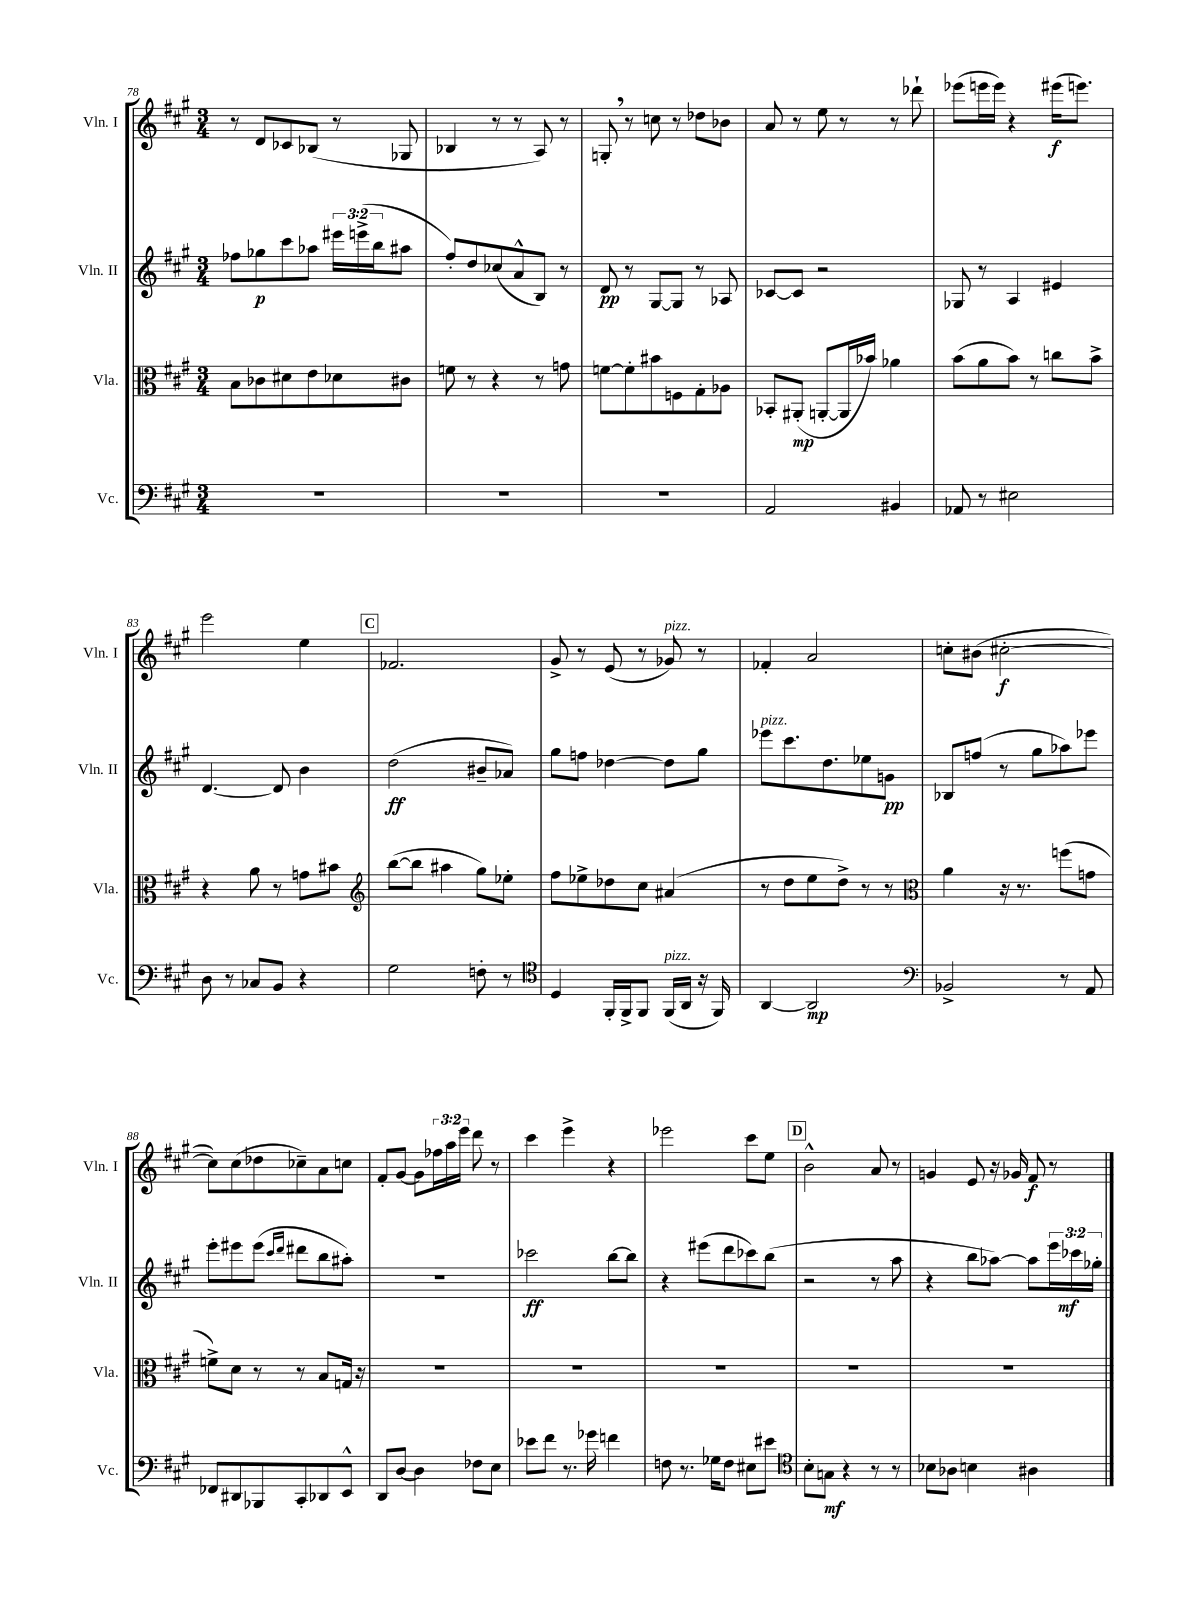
<<
\new StaffGroup <<
\new Staff = "s0" \with { instrumentName = "Vln. I" shortInstrumentName = "Vln. I" } {
    \clef treble \key a \major \numericTimeSignature \time 3/4 \override Staff.TupletNumber.text = #tuplet-number::calc-fraction-text
    r8 d'8 ces'8 bes8( r8 ges8 |
    bes4 r8 r8 a8) r8 |
    g8-. \breathe r8 c''8 r8 des''8 bes'8 |
    a'8 r8 e''8 r8 r8 des'''8-! |
    ees'''8( e'''16 e'''16) r4 eis'''16\f( e'''8.) |
    e'''2 e''4 |
    \mark \markup { \box "C" } fes'2. |
    gis'8-> r8 e'8( r8 ges'8^\markup { \italic "pizz." }) r8 |
    fes'4-. a'2 |
    c''8-. bis'8( cis''2~-.\f |
    cis''8) cis''8( des''8 ces''8--) a'8 c''8 |
    fis'8-. gis'8~ gis'8 \tuplet 3/2 { fes''16 a''16 e'''16 } d'''8 r8 |
    cis'''4 e'''4-> r4 |
    ees'''2 cis'''8 e''8 |
    \mark \markup { \box "D" } b'2-^ a'8 r8 |
    g'4 e'8 r16 ges'16 fis'8\f r8 \bar "|." |
}
\new Staff = "s1" \with { instrumentName = "Vln. II" shortInstrumentName = "Vln. II" } {
    \clef treble \key a \major \numericTimeSignature \time 3/4 \override Staff.TupletNumber.text = #tuplet-number::calc-fraction-text
    fes''8 ges''8\p cis'''8 aes''8 \tuplet 3/2 { eis'''16 e'''16->( b''16 } ais''8 |
    fis''8-.) d''8 ces''8( a'8-^ b8) r8 |
    d'8\pp r8 gis8~ gis8 r8 aes8 |
    ces'8~ ces'8 r2 |
    ges8 r8 a4 eis'4 |
    d'4.~ d'8 b'4 |
    \mark \markup { \box "C" } d''2\ff( bis'8-- aes'8) |
    gis''8 f''8 des''4~ des''8 gis''8 |
    ees'''8^\markup { \italic "pizz." } cis'''8. d''8. ees''8 g'8\pp |
    bes8 f''8( r8 gis''8 aes''8) ees'''8 |
    e'''8-. eis'''8 eis'''8( \grace { cis'''16 d'''16 } dis'''8 b''8 ais''8-.) |
    R2. |
    ces'''2\ff b''8~ b''8 |
    r4 eis'''8( d'''8 ces'''8) b''8( |
    \mark \markup { \box "D" } r2 r8 a''8 |
    r4 b''8 aes''8~) aes''8 \tuplet 3/2 { e'''16 ces'''16\mf ges''16-. } \bar "|." |
}
\new Staff = "s2" \with { instrumentName = "Vla." shortInstrumentName = "Vla." } {
    \clef alto \key a \major \numericTimeSignature \time 3/4
    b8 ces'8 dis'8 e'8 des'8 cis'8 |
    f'8 r8 r4 r8 g'8 |
    f'8~ f'8-. bis'8 f8 gis8-. aes8 |
    bes,8-. ais,8-.\mp( a,8~-. a,16 bes'16) aes'4 |
    b'8( a'8 b'8) r8 c''8 b'8-> |
    r4 a'8 r8 g'8 bis'8 |
    \mark \markup { \box "C" } \clef treble b''8~( b''8 ais''4 gis''8) ees''8-. |
    fis''8 ees''8-> des''8 cis''8 ais'4( |
    r8 d''8 e''8 d''8->) r8 r8 |
    \clef alto a'4 r16 r8. f''8( g'8 |
    f'8->) d'8 r8 r8 b8 g16 r16 |
    R2. |
    R2. |
    R2. |
    \mark \markup { \box "D" } R2. |
    R2. \bar "|." |
}
\new Staff = "s3" \with { instrumentName = "Vc." shortInstrumentName = "Vc." } {
    \clef bass \key a \major \numericTimeSignature \time 3/4
    R2. |
    R2. |
    R2. |
    a,2 bis,4 |
    aes,8 r8 eis2 |
    d8 r8 ces8 b,8 r4 |
    \mark \markup { \box "C" } gis2 f8-. r8 |
    \clef tenor d4 fis,16-. fis,16-> fis,8 fis,16^\markup { \italic "pizz." }( a,16 r16 fis,16) |
    a,4~ a,2\mp |
    \clef bass bes,2-> r8 a,8 |
    fes,8 dis,8 bes,,8 cis,8-. des,8 e,8-^ |
    d,8 d8~ d4 fes8 e8 |
    ees'8 fis'8 r8. ges'16 f'4 |
    f8 r8. ges16 f8 eis8 eis'8 |
    \mark \markup { \box "D" } \clef tenor b8-. g8\mf r4 r8 r8 |
    bes8 aes8 b4 ais4 \bar "|." |
}
>>
>>
\layout { \context { \Score currentBarNumber = #78 } }
